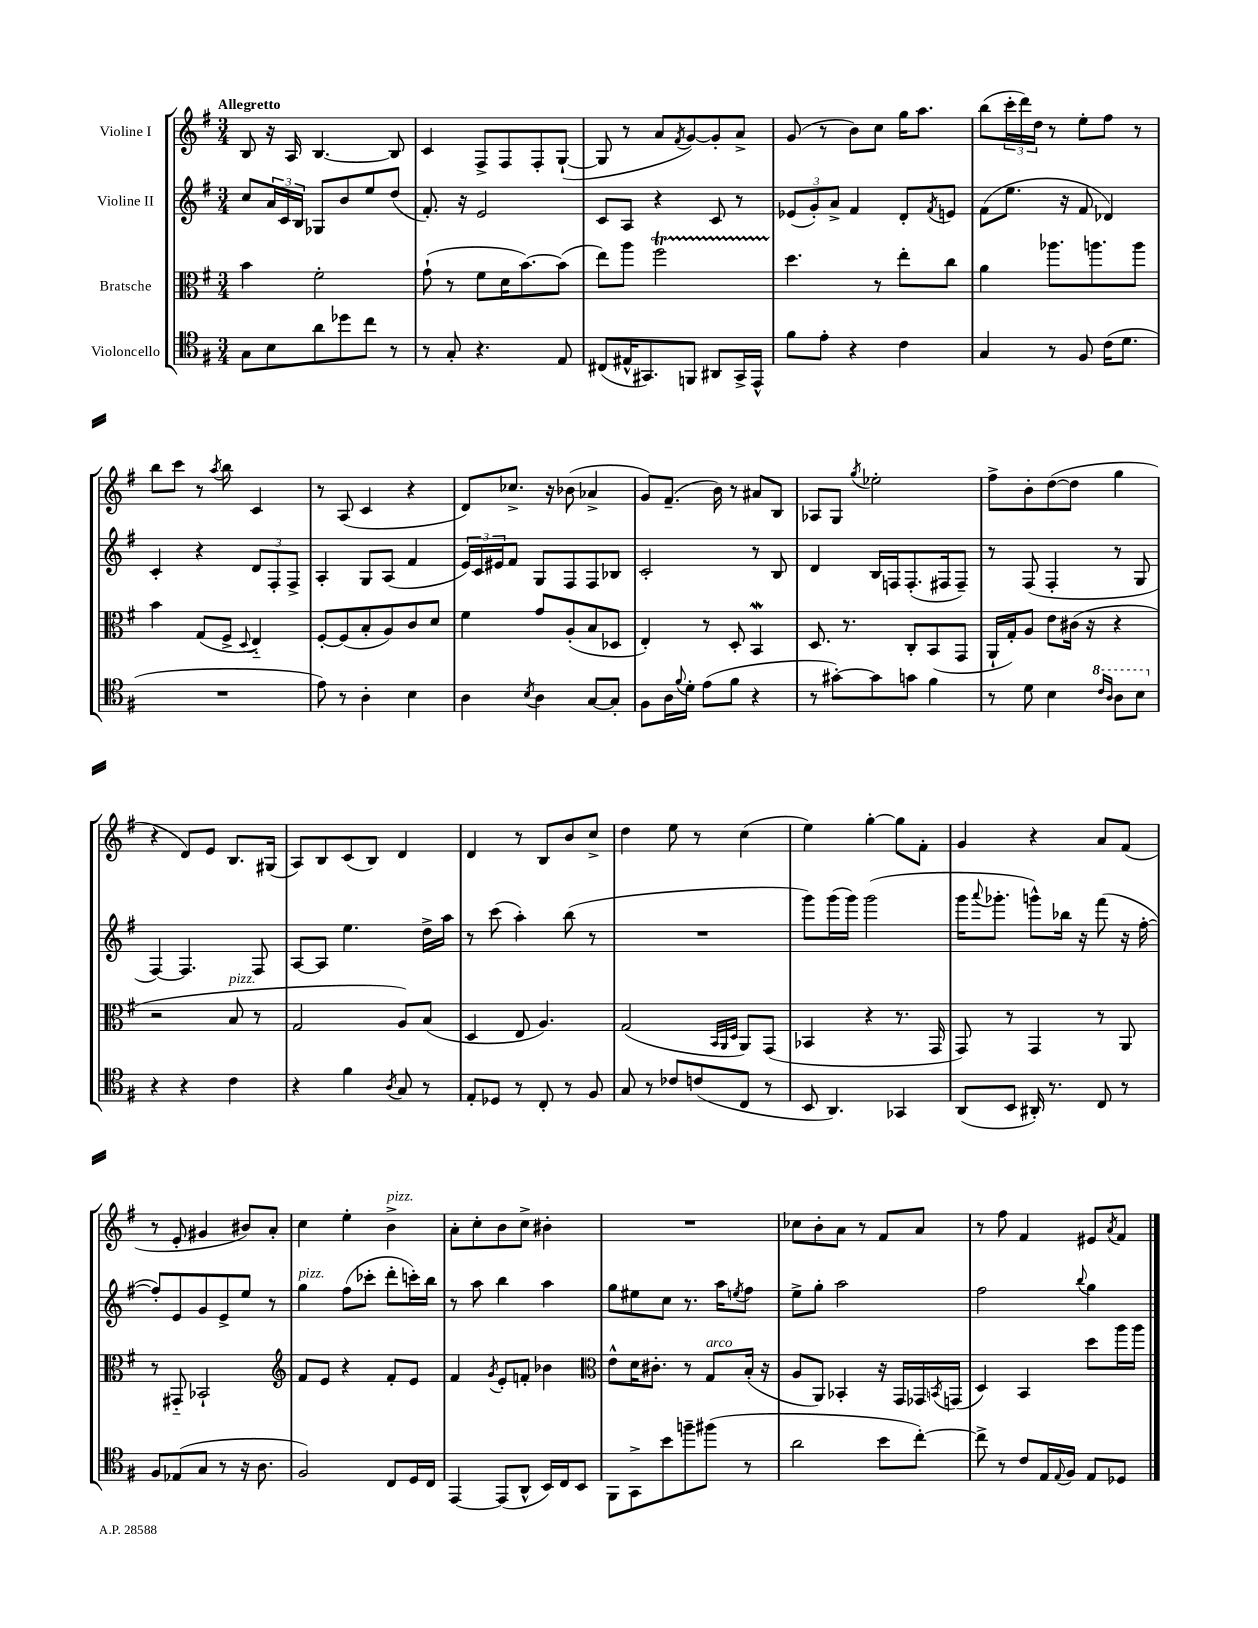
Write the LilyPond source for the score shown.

<<
\new StaffGroup <<
\new Staff = "s0" \with { instrumentName = "Violine I" } {
    \clef treble \key g \major \numericTimeSignature \time 3/4 \tempo "Allegretto"
    b8 r16 a16 b4.~ b8 |
    c'4 fis8-> fis8 fis8-. g8~-!( |
    g8 r8 a'8 \acciaccatura { fis'8 } g'8~) g'8-. a'8-> |
    g'8( r8 b'8) c''8 g''16 a''8. |
    b''8( \tuplet 3/2 { c'''16-. d'''16) d''16 } r8 e''8-. fis''8 r8 |
    b''8 c'''8 r8 \acciaccatura { a''8 } b''8 c'4 |
    r8 a8( c'4 r4 |
    d'8) ces''8.-> r16 bes'8( aes'4-> |
    g'8) fis'8.--( b'16) r8 ais'8 b8 |
    aes8 g8 \acciaccatura { g''8 } ees''2-. |
    fis''8-> b'8-. d''8~( d''8 g''4 |
    r4 d'8) e'8 b8. gis16( |
    a8) b8 c'8( b8) d'4 |
    d'4 r8 b8 b'8 c''8-> |
    d''4 e''8 r8 c''4( |
    e''4) g''4~-. g''8 fis'8-. |
    g'4 r4 a'8 fis'8( |
    r8 e'8-. gis'4 bis'8) a'8-. |
    c''4 e''4-. b'4->^\markup { \italic "pizz." } |
    a'8-. c''8-. b'8 c''8-> bis'4-. |
    R2. |
    ces''8 b'8-. a'8 r8 fis'8 a'8 |
    r8 fis''8 fis'4 eis'8 \acciaccatura { a'8 } fis'8 \bar "|." |
}
\new Staff = "s1" \with { instrumentName = "Violine II" } {
    \clef treble \key g \major \numericTimeSignature \time 3/4
    c''8 \tuplet 3/2 { a'16 c'16 b16 } ges8 b'8 e''8 d''8( |
    fis'8.-.) r16 e'2 |
    c'8 a8 r4 c'8 r8 |
    \tuplet 3/2 { ees'8( g'8-.) a'8-> } fis'4 d'8-. \acciaccatura { fis'8 } e'8 |
    fis'8( e''8. r16 fis'8 des'4) |
    c'4-. r4 \tuplet 3/2 { d'8 fis8-. fis8-> } |
    a4-. g8 a8( fis'4 |
    \tuplet 3/2 { e'16) c'16 eis'16 } fis'8 g8 fis8 fis8 bes8 |
    c'2-. r8 b8 |
    d'4 b16 f16 f8.-.( fis16 fis8--) |
    r8 fis8( fis4-. r8 g8 |
    fis4~) fis4. fis8 |
    a8~ a8 e''4. d''16-> a''16 |
    r8 c'''8( a''4-.) b''8( r8 |
    R2. |
    g'''8) g'''16( g'''16) g'''2( |
    g'''16 \appoggiatura { a'''8 } ges'''8.-. g'''8-^) bes''16 r16 fis'''8( r16 fis''16~-. |
    fis''8-.) e'8 g'8 e'8-> e''8 r8 |
    g''4^\markup { \italic "pizz." } fis''8( ces'''8-. d'''8-. c'''16-.) b''16 |
    r8 a''8 b''4 a''4 |
    g''8 eis''8 c''8 r8. a''16 \acciaccatura { e''8 } fis''8 |
    e''8-> g''8-. a''2 |
    fis''2 \appoggiatura { b''8 } g''4 \bar "|." |
}
\new Staff = "s2" \with { instrumentName = "Bratsche" } {
    \clef alto \key g \major \numericTimeSignature \time 3/4
    b'4 fis'2-. |
    g'8-!( r8 fis'8 d'16 b'8.~) b'8( |
    e''8) a''8 fis''2\startTrillSpan |
    d''4.\stopTrillSpan r8 e''8-. c''8 |
    a'4 aes''8. a''8. a''8 |
    b'4 g8( fis8-> \appoggiatura { d8 } e4-_) |
    fis8~-. fis8( b8-. a8) c'8 d'8 |
    fis'4 g'8 a8-.( b8 des8 |
    e4-.) r8 d8-. b,4\mordent |
    d8. r8. c8-. b,8( g,8 |
    a,16-! g16-.) a8 e'8 cis'16( r16 r4 |
    r2 b8^\markup { \italic "pizz." } r8 |
    g2 a8) b8( |
    d4 e8 a4.) |
    g2( \grace { b,32 a,32 d32 } a,8) g,8( |
    bes,4 r4 r8. g,16 |
    g,8) r8 g,4 r8 a,8 |
    r8 gis,8-_ bes,2-! |
    \clef treble fis'8 e'8 r4 fis'8-. e'8 |
    fis'4 \acciaccatura { g'8 } e'8-. f'8-. bes'4 |
    \clef alto e'8-^ d'16 cis'8.-. r8 g8^\markup { \italic "arco" } b16-.( r16 |
    a8 a,8) bes,4-. r16 g,16 ges,16 \acciaccatura { b,8 } g,16( |
    d4) b,4 d''8 a''16 a''16 \bar "|." |
}
\new Staff = "s3" \with { instrumentName = "Violoncello" } {
    \clef tenor \key g \major \numericTimeSignature \time 3/4
    g8 b8 a'8 des''8 c''8 r8 |
    r8 g8-. r4. e8 |
    cis8( eis16-^ gis,8.) f,8 ais,8 gis,16-> e,16-^ |
    fis'8 e'8-. r4 c'4 |
    g4 r8 fis8 c'16( d'8. |
    R2. |
    e'8) r8 a4-. b4 |
    a4 \acciaccatura { b8 } a4 g8~ g8-. |
    fis8 a16 \appoggiatura { fis'8 } d'16-. e'8( fis'8 r4 |
    r8 gis'8~-.) gis'8 g'8 fis'4 |
    r8 d'8 b4 \ottava #1 \grace { c''16 a'16 } a'8 b'8 \ottava #0 |
    r4 r4 c'4 |
    r4 fis'4 \acciaccatura { a8 } g8 r8 |
    e8-. des8 r8 c8-. r8 fis8 |
    g8 r8 ces'8 c'8( c8 r8 |
    b,8 a,4.) ges,4 |
    a,8( b,8 ais,16-.) r8. c8 r8 |
    fis8 ees8( g8 r8 r16 a8. |
    fis2) c8 d16 c16 |
    e,4~ e,8( a,8-^ b,16) c16 b,8 |
    fis,8 g,8-> b'8 f''8-- fis''8( r8 |
    a'2 b'8 c''8~-.) |
    c''8-> r8 c'8 e16 \appoggiatura { e8 } fis16 e8 des8 \bar "|." |
}
>>
>>
\layout { \context { \Score \remove "Bar_number_engraver" } }
